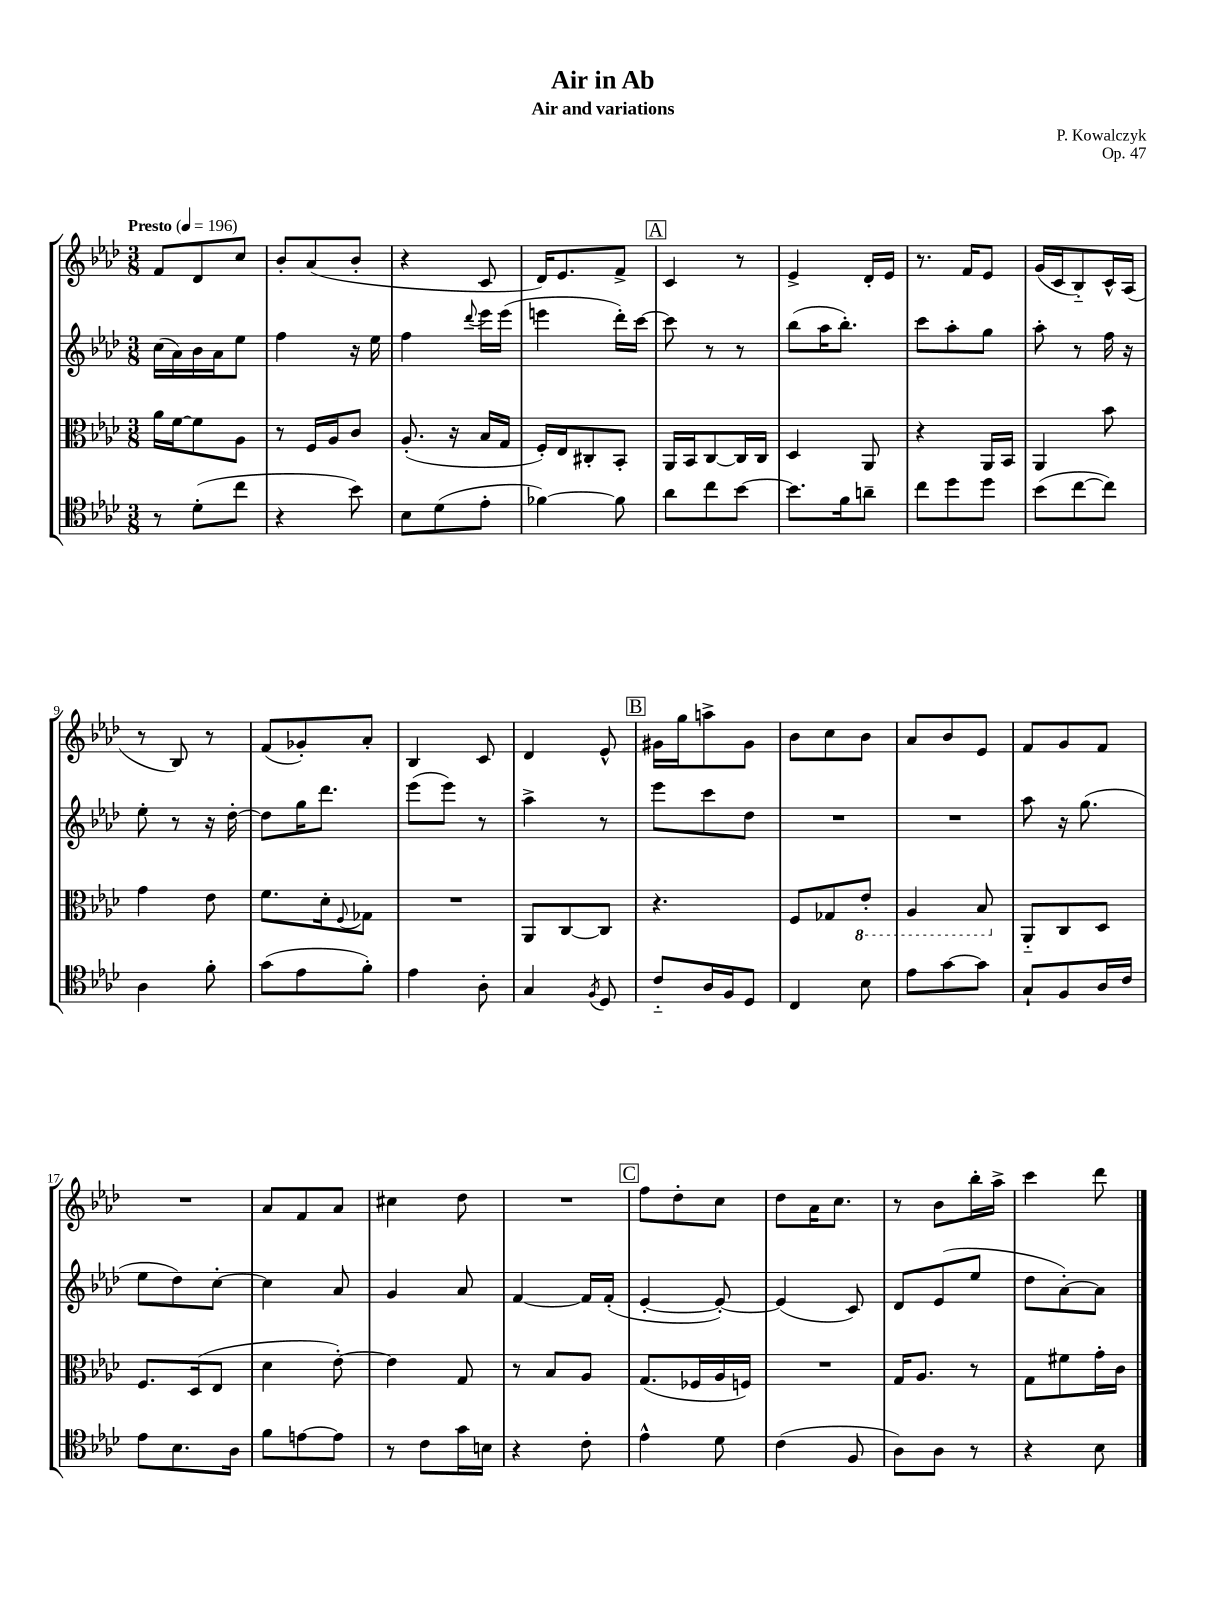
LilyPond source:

\header { title = "Air in Ab" composer = "P. Kowalczyk" subtitle = "Air and variations" opus = "Op. 47" }
<<
\new StaffGroup <<
\new Staff = "s0" {
    \clef treble \key aes \major \numericTimeSignature \time 3/8 \tempo "Presto" 4 = 196
    f'8 des'8 c''8 |
    bes'8-. aes'8( bes'8-. |
    r4 c'8 |
    des'16) ees'8. f'8-> |
    \mark \markup { \box "A" } c'4 r8 |
    ees'4-> des'16-. ees'16 |
    r8. f'16 ees'8 |
    g'16( c'16 bes8-_) c'16-^ aes16( |
    r8 bes8) r8 |
    f'8( ges'8-.) aes'8-. |
    bes4 c'8 |
    des'4 ees'8-^ |
    \mark \markup { \box "B" } gis'16 g''16 a''8-> gis'8 |
    bes'8 c''8 bes'8 |
    aes'8 bes'8 ees'8 |
    f'8 g'8 f'8 |
    R4. |
    aes'8 f'8 aes'8 |
    cis''4 des''8 |
    R4. |
    \mark \markup { \box "C" } f''8 des''8-. c''8 |
    des''8 aes'16 c''8. |
    r8 bes'8 bes''16-. aes''16-> |
    c'''4 des'''8 \bar "|." |
}
\new Staff = "s1" {
    \clef treble \key aes \major \numericTimeSignature \time 3/8
    c''16( aes'16) bes'16 aes'16 ees''8 |
    f''4 r16 ees''16 |
    f''4 \appoggiatura { des'''8 } ees'''16 ees'''16( |
    e'''4 des'''16-.) c'''16~ |
    \mark \markup { \box "A" } c'''8 r8 r8 |
    bes''8( aes''16 bes''8.-.) |
    c'''8 aes''8-. g''8 |
    aes''8-. r8 f''16 r16 |
    ees''8-. r8 r16 des''16~-. |
    des''8 g''16 des'''8. |
    ees'''8( ees'''8) r8 |
    aes''4-> r8 |
    \mark \markup { \box "B" } ees'''8 c'''8 des''8 |
    R4. |
    R4. |
    aes''8 r16 g''8.( |
    ees''8 des''8) c''8~-. |
    c''4 aes'8 |
    g'4 aes'8 |
    f'4~ f'16 f'16-.( |
    \mark \markup { \box "C" } ees'4~-. ees'8~-.) |
    ees'4( c'8) |
    des'8 ees'8( ees''8 |
    des''8 aes'8~-.) aes'8 \bar "|." |
}
\new Staff = "s2" {
    \clef alto \key aes \major \numericTimeSignature \time 3/8
    aes'16 f'16~ f'8 aes8 |
    r8 f16 aes16 c'8 |
    aes8.-.( r16 bes16 g16 |
    f16-.) ees16 cis8-. bes,8-. |
    \mark \markup { \box "A" } aes,16 bes,16 c8~ c16 c16 |
    des4 aes,8 |
    r4 aes,16 bes,16 |
    aes,4 bes'8 |
    g'4 ees'8 |
    f'8. des'16-. \appoggiatura { f8 } ges8 |
    R4. |
    aes,8 c8~ c8 |
    \mark \markup { \box "B" } r4. |
    f8 ges8 \ottava #-1 ees8-. |
    aes,4 bes,8 \ottava #0 |
    aes,8-_ c8 des8 |
    f8. des16( ees8 |
    des'4 ees'8~-.) |
    ees'4 g8 |
    r8 bes8 aes8 |
    \mark \markup { \box "C" } g8.( fes16 aes16 f16) |
    R4. |
    g16 aes8. r8 |
    g8 fis'8 g'16-. c'16 \bar "|." |
}
\new Staff = "s3" {
    \clef tenor \key aes \major \numericTimeSignature \time 3/8
    r8 des'8-.( c''8 |
    r4 bes'8) |
    bes8 des'8( ees'8-. |
    fes'4~) fes'8 |
    \mark \markup { \box "A" } aes'8 c''8 bes'8~ |
    bes'8. f'16 a'8-- |
    c''8 des''8 des''8 |
    bes'8( c''8~ c''8) |
    aes4 f'8-. |
    g'8( ees'8 f'8-.) |
    ees'4 aes8-. |
    g4 \acciaccatura { f8 } des8 |
    \mark \markup { \box "B" } c'8-_ aes16 f16 des8 |
    c4 bes8 |
    ees'8 g'8~ g'8 |
    g8-! f8 aes16 c'16 |
    ees'8 bes8. aes16 |
    f'8 e'8~ e'8 |
    r8 c'8 g'16 b16 |
    r4 c'8-. |
    \mark \markup { \box "C" } ees'4-^ des'8 |
    c'4( f8 |
    aes8) aes8 r8 |
    r4 bes8 \bar "|." |
}
>>
>>
